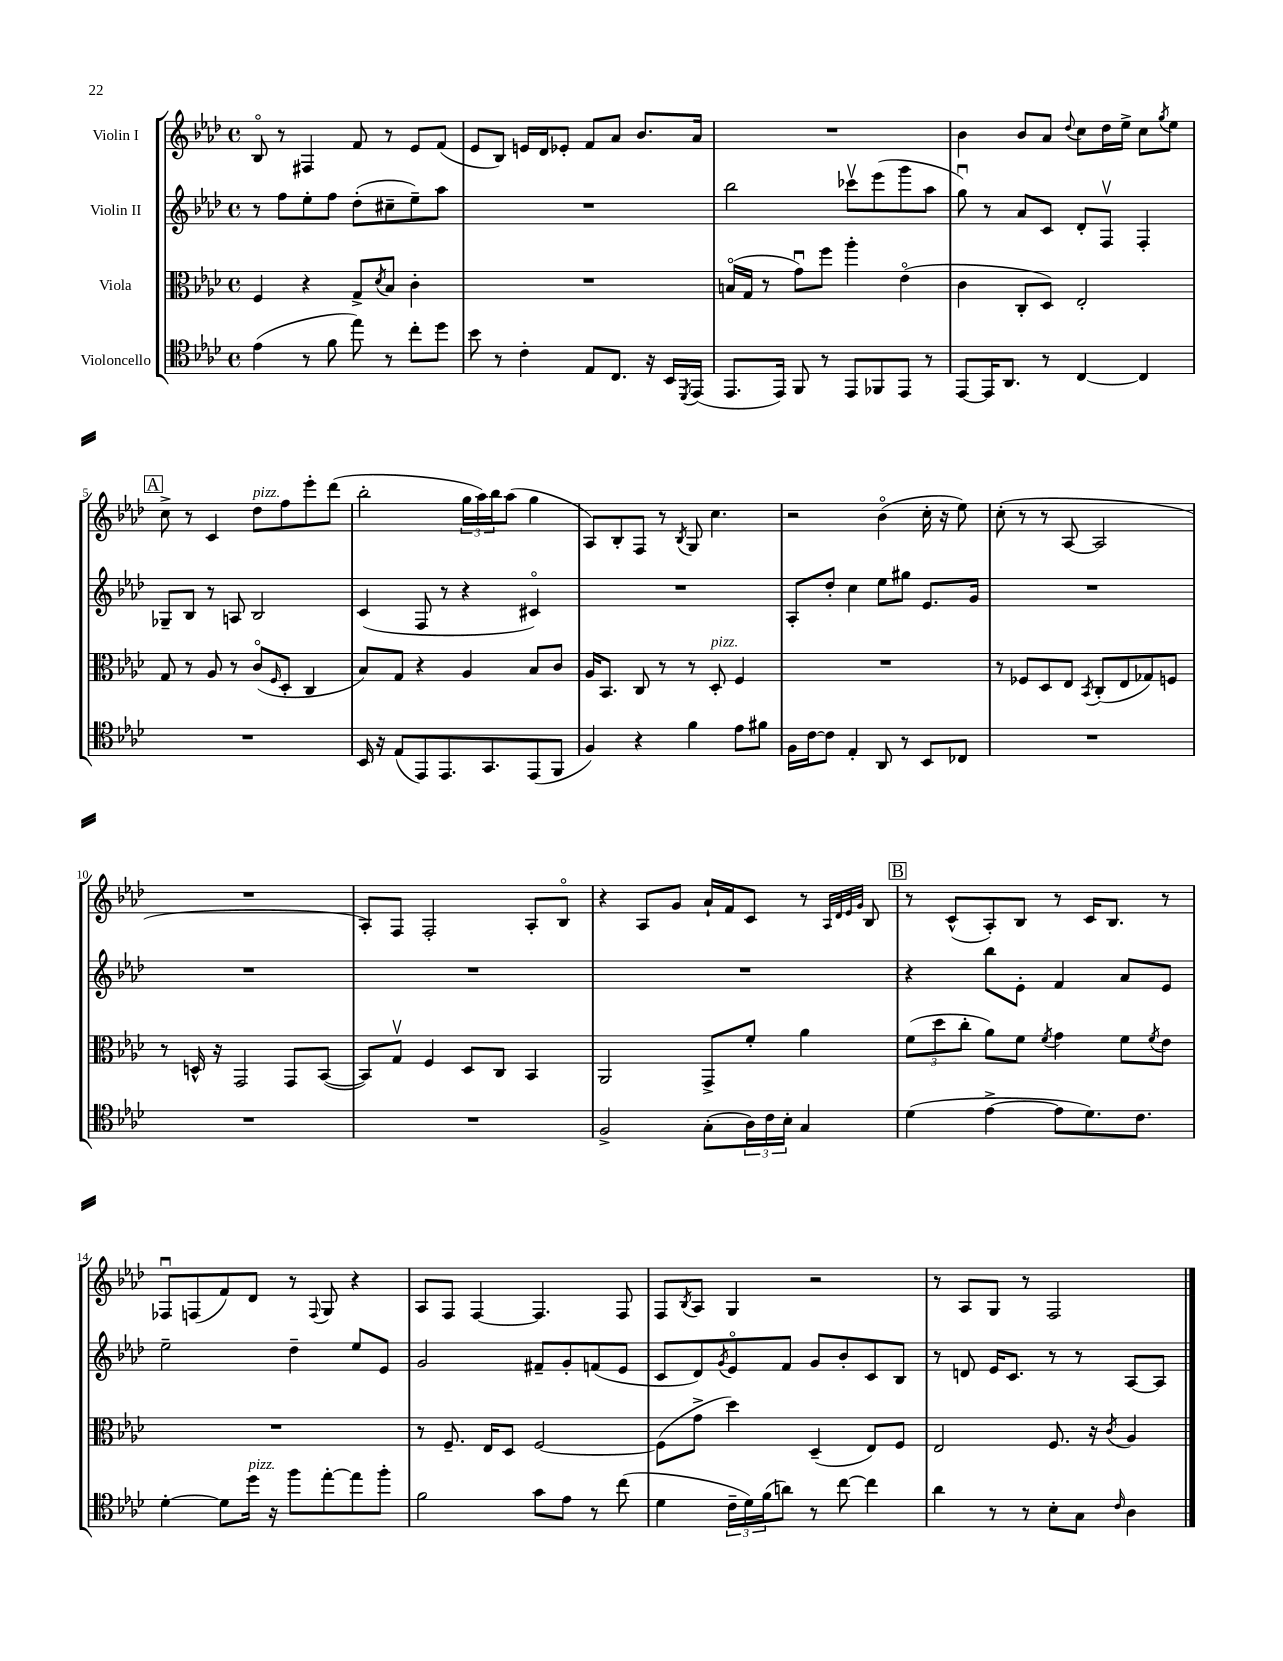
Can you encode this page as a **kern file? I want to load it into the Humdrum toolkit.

**kern	**kern	**kern	**kern
*staff4	*staff3	*staff2	*staff1
*clefC4	*clefC3	*clefG2	*clefG2
*k[b-e-a-d-]	*k[b-e-a-d-]	*k[b-e-a-d-]	*k[b-e-a-d-]
*M4/4	*M4/4	*M4/4	*M4/4
*met(c)	*met(c)	*met(c)	*met(c)
(4e-	4F	8r	8B-o
.	.	8ff	8r
8r	4r	8ee-'	4F#
8f	.	8ff	.
8ee-)	8G^	(8dd-'	8f
.	8qd-	.	.
8r	8B-	8cc#~	8r
8cc'	4c'	8ee-~)	8e-
8dd-	.	8aa-	(8f
=	=	=	=
8b-	1r	1r	8e-
8r	.	.	8B-)
4c'	.	.	16e
.	.	.	16d-
.	.	.	8e-'
8E-	.	.	8f
8.C	.	.	8a-
.	.	.	8.b-
16r	.	.	.
16BB-	.	.	.
8qDD-	.	.	.
(16EE-	.	.	16a-
=	=	=	=
8.EE-	(16Bo	2bb-	1r
.	16G	.	.
.	8r	.	.
16EE-)	.	.	.
8FF	8gu)	.	.
8r	8ff	.	.
8EE-	4aa-'	8ccc-v	.
8FF-	.	(8eee-	.
8EE-	(4e-o	8ggg	.
8r	.	8aa-	.
=	=	=	=
[8EE-	4c	8ggu)	4b-
16EE-]	.	8r	.
8.AA-	.	.	.
.	8C'	8a-	8b-
8r	8D-)	8c	8a-
.	.	.	8qqdd-
[4C	2E-'	8d-'	8cc
.	.	8Fv	16dd-
.	.	.	16ee-^
4C]	.	4F'	8cc
.	.	.	8qgg
.	.	.	8ee-
=	=	=	=
1r	8G	8G-~	8cc^
.	8r	8B-	8r
.	8A-	8r	4c
.	8r	8A	.
.	(8co	2B-	8dd-
.	16qqF	.	.
.	8D-'	.	8ff
.	4C	.	8eee-'
.	.	.	(8ddd-
=	=	=	=
16BB-	8B-)	(4c	2bb-'
16r	.	.	.
(8E-	8G	.	.
8EE-)	4r	8F	.
8.EE-	.	8r	.
.	4A-	4r	24gg
.	.	.	24aa-)
8.GG	.	.	.
.	.	.	24bb-
.	.	.	(8aa-
(8EE-	8B-	4c#o)	4gg
8FF	8c	.	.
=	=	=	=
4F)	16A-	1r	8A-)
.	8.BB-	.	.
.	.	.	8B-'
4r	8C	.	8F
.	8r	.	8r
.	.	.	8qB-
4f	8r	.	8G
.	8D-'	.	4.cc
8e-	4F	.	.
8f#	.	.	.
=	=	=	=
16F	1r	8A-'	2r
[16c	.	.	.
8c]	.	8dd-'	.
4E-'	.	4cc	.
8AA-	.	8ee-	(4b-o
8r	.	8gg#	.
8BB-	.	8.e-	16cc'
.	.	.	16r
8C-	.	.	8ee-)
.	.	16g	.
=	=	=	=
1r	8r	1r	(8cc'
.	8F-	.	8r
.	8D-	.	8r
.	8E-	.	[8A-
.	8qBB-	.	.
.	(8C'	.	2A-]
.	8E-	.	.
.	8G-)	.	.
.	8F	.	.
=	=	=	=
1r	8r	1r	1r
.	16D^^	.	.
.	16r	.	.
.	2GG	.	.
.	8GG	.	.
.	([8BB-	.	.
=	=	=	=
1r	8BB-])	1r	8A-')
.	8Gv	.	8F
.	4F	.	2F'
.	8D-	.	.
.	8C	.	.
.	4BB-	.	8A-'
.	.	.	8B-o
=	=	=	=
2F^	2AA-	1r	4r
.	.	.	8A-
.	.	.	8g
(8G'	8GG^	.	16a-`
.	.	.	16f
24A-)	8f'	.	8c
24c	.	.	.
24B-'	.	.	.
4G	4a-	.	8r
.	.	.	32qqA-
.	.	.	32qqd-
.	.	.	32qqe-
.	.	.	32qqg
.	.	.	8B-
=	=	=	=
(4d-	(12f	4r	8r
.	12dd-	.	.
.	.	.	(8c^^
.	12cc'	.	.
[4e-^	8a-)	8bb-	8A-')
.	8f	8e-'	8B-
.	8qf	.	.
8e-]	4g	4f	8r
8.d-)	.	.	16c
.	.	.	8.B-
.	8f	8a-	.
8.c	.	.	.
.	8qf	.	.
.	8e-	8e-	8r
=	=	=	=
[4d-'	1r	2ee-~	8F-u
.	.	.	(8F
8d-]	.	.	8f)
16dd-	.	.	8d-
16r	.	.	.
8ff	.	4dd-~	8r
.	.	.	8qqF
[8ee-'	.	.	8G
8ee-]	.	8ee-	4r
8ff'	.	8e-	.
=	=	=	=
2f	8r	2g	8A-
.	8.F~	.	8F
.	.	.	[4F
.	16E-	.	.
.	8D-	.	.
8g	[2F	8f#~	4.F]
8e-	.	8g'	.
8r	.	(8f	.
(8cc	.	8e-	8F
=	=	=	=
4d-	(8F]	8c	8F
.	.	.	8qB-
.	8g^	8d-)	8A-
.	.	8qg	.
24c~	4dd-)	8e-o	4G
24d-)	.	.	.
(24f	.	.	.
8a)	.	8f	.
8r	(4D-~	8g	2r
[8cc	.	8b-'	.
4cc]	8E-)	8c	.
.	8F	8B-	.
=	=	=	=
4a-	2E-	8r	8r
.	.	8d	8A-
8r	.	16e-	8G
.	.	8.c	.
8r	.	.	8r
8B-'	8.F	8r	2F
8G	.	8r	.
.	16r	.	.
16qqc	8qc	.	.
4A-	4A-	[8A-	.
.	.	8A-]	.
==	==	==	==
*-	*-	*-	*-
